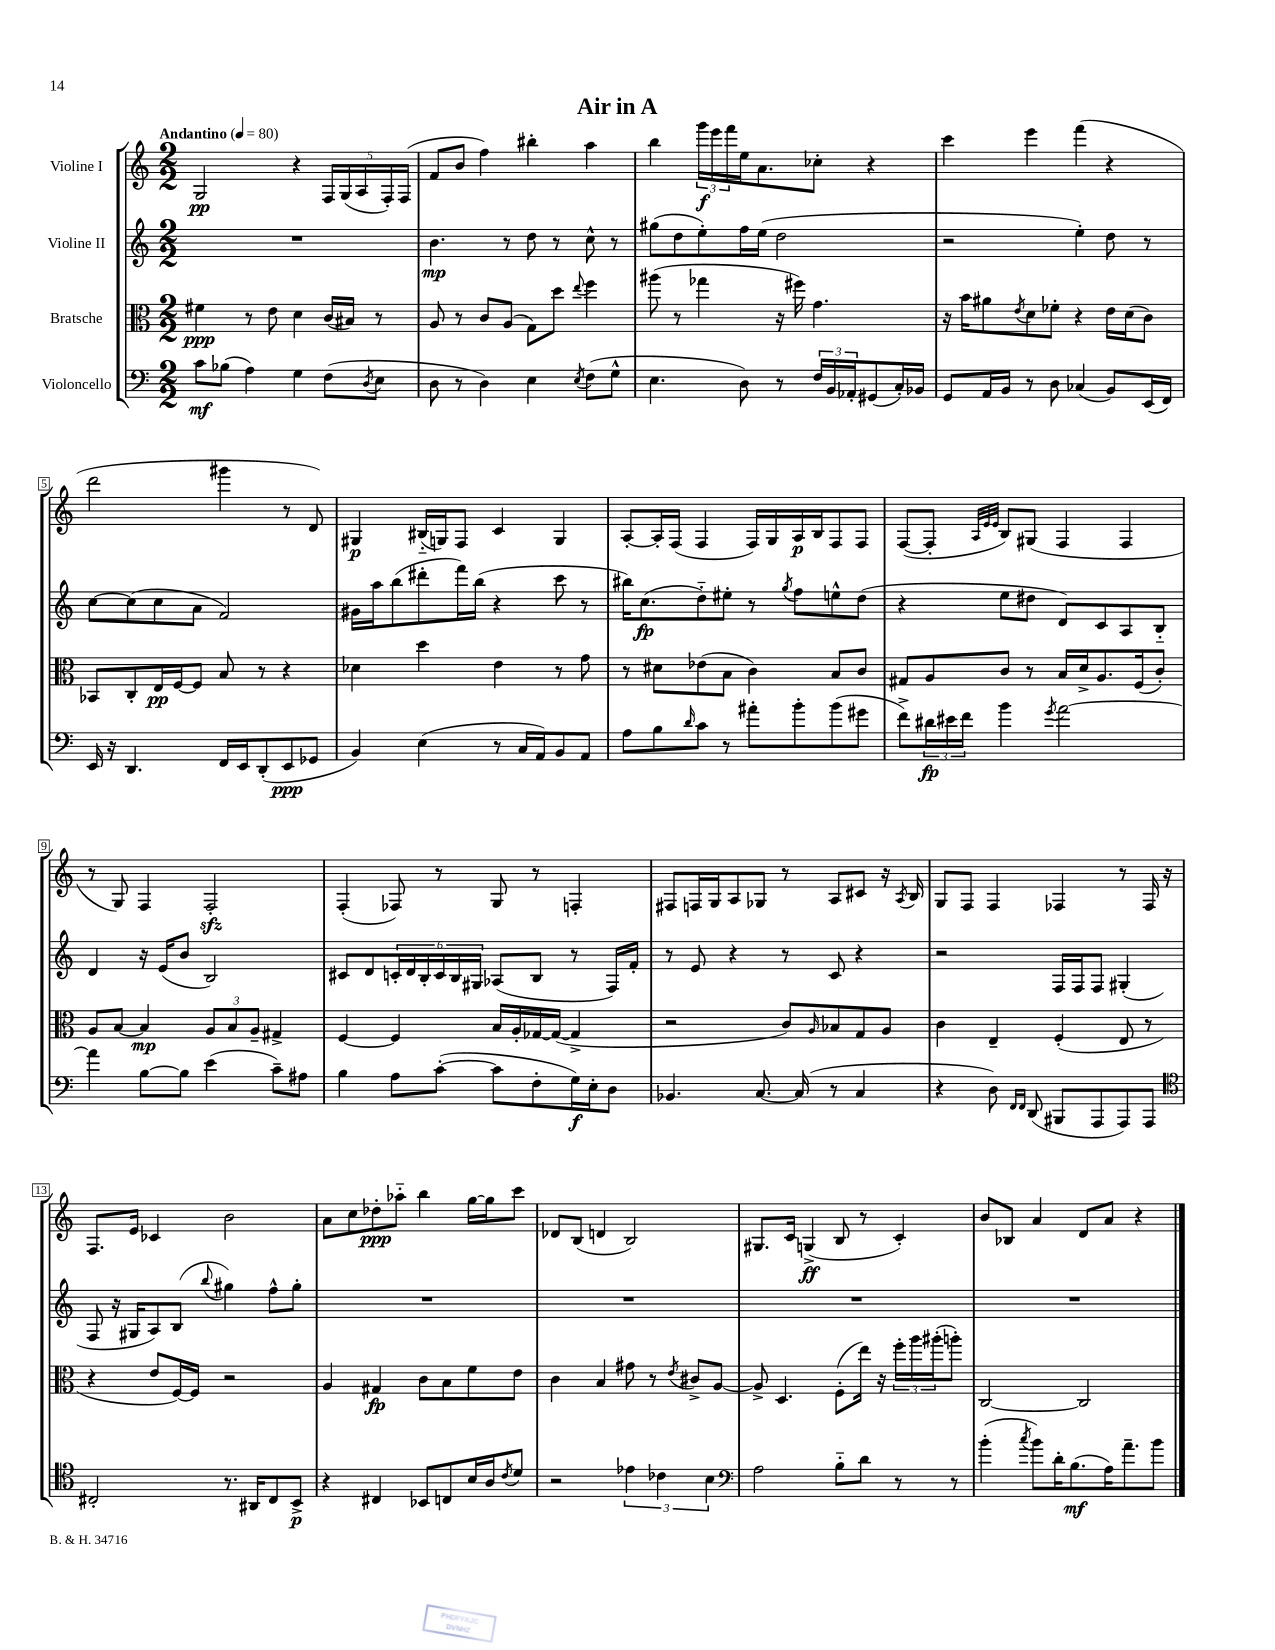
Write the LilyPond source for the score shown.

\header { title = "Air in A" }
<<
\new StaffGroup <<
\new Staff = "s0" \with { instrumentName = "Violine I" } {
    \clef treble \key c \major \numericTimeSignature \time 2/2 \tempo "Andantino" 4 = 80
    g2\pp r4 \tuplet 5/4 { f16 g16( a16 f16-.) f16( } |
    f'8 b'8 f''4) bis''4-. a''4 |
    b''4 \tuplet 3/2 { g'''16\f e'''16 f'''16 } e''16 a'8. ces''8-. r4 |
    c'''4 e'''4 f'''4( r4 |
    d'''2 gis'''4 r8 d'8) |
    gis4\p bis16-_( g16) f8 c'4 g4 |
    a8~-. a16-. f16( f4 f16) g16 a16\p b16 f8 f8 |
    f8~( f8-. \grace { a32 e'32 e'32 } b8) gis8( f4 f4 |
    r8 g8) f4 f2-.\sfz |
    f4-.( fes8) r8 g8 r8 f4-. |
    fis8 f16 g16 a8 ges8 r8 a8 cis'8 r16 \acciaccatura { a8 } b16 |
    g8 f8 f4 fes4 r8 fes16 r16 |
    f8. e'16 ces'4 b'2 |
    a'8 c''8 des''8-.\ppp aes''8-_ b''4 g''16~ g''16 c'''8 |
    des'8 b8( d'4 b2) |
    gis8. c'16 g4->\ff( b8 r8 c'4-.) |
    b'8 bes8 a'4 d'8 a'8 r4 \bar "|." |
}
\new Staff = "s1" \with { instrumentName = "Violine II" } {
    \clef treble \key c \major \numericTimeSignature \time 2/2
    R1 |
    b'4.\mp r8 d''8 r8 c''8-^ r8 |
    gis''8( d''8 e''8-.) f''16 e''16( d''2 |
    r2 e''4-.) d''8 r8 |
    c''8~ c''8( c''8 a'8 f'2) |
    gis'16 a''16 b''8( dis'''8-. f'''16) b''16( r4 c'''8 r8 |
    bis''16) c''8.\fp( d''8-_) eis''8-. r8 \acciaccatura { g''8 } f''8 e''8-^ d''8( |
    r4 e''8 dis''8 d'8) c'8 a8 b8-_ |
    d'4 r16 e'16( b'8 b2) |
    cis'8 d'8 \tuplet 6/4 { c'16-. d'16 b16-. c'16 b16 gis16 } aes8( b8 r8 f16) f'16-. |
    r8 e'8 r4 r8 c'8 r4 |
    r2 f16 f16 f8 gis4-.( |
    f8 r16 gis16 a8) b8( \appoggiatura { b''8 } gis''4) f''8-^ gis''8-. |
    R1 |
    R1 |
    R1 |
    R1 \bar "|." |
}
\new Staff = "s2" \with { instrumentName = "Bratsche" } {
    \clef alto \key c \major \numericTimeSignature \time 2/2
    fis'4\ppp r8 e'8 d'4 c'16( bis16) r8 |
    a8 r8 c'8 a8( g8) d''8 \appoggiatura { e''8 } f''4 |
    ais''8( r8 ges''4 r16 fis''16) g'4. |
    r16 b'16 ais'8 \acciaccatura { e'8 } d'8 fes'8-. r4 e'16 d'16( c'8) |
    bes,8 c8-. e16\pp f16~ f8 b8 r8 r4 |
    des'4 d''4 e'4 r8 g'8 |
    r8 dis'8 ees'8( b8 c'4) b8 c'8 |
    gis8 a8 c'8 r8 b16 d'16-> a8. f16( c'8-.) |
    a8 b8~ b4\mp \tuplet 3/2 { a8 b8 a8-- } gis4-> |
    f4~ f4 b16 a16-. ges16~ ges16~( ges4-> |
    r2 c'8) \grace { a16 } bes8 g8 a8 |
    c'4 e4-- f4-.( e8 r8 |
    r4 e'8 f16~) f16 r2 |
    a4 gis4\fp c'8 b8 f'8 e'8 |
    c'4 b4 gis'8 r8 \acciaccatura { e'8 } cis'8-> a8~ |
    a8-> d4. f8-.( e''16) r16 \tuplet 3/2 { f''16-. a''16 ais''16-.( } a''8-.) |
    c2~ c2 \bar "|." |
}
\new Staff = "s3" \with { instrumentName = "Violoncello" } {
    \clef bass \key c \major \numericTimeSignature \time 2/2
    c'8\mf bes8( a4) g4 f8( \acciaccatura { d8 } e8 |
    d8 r8 d4) e4 \acciaccatura { e8 } f8( g8-^ |
    e4. d8) r8 \tuplet 3/2 { f16 b,16 aes,16-. } gis,8( c16-.) bes,16 |
    g,8 a,16 b,16 r8 d8 ces4( b,8) e,16( f,16) |
    e,16 r16 d,4. f,16 e,16 d,8-.( e,8\ppp ges,8 |
    b,4) e4( r8 c16 a,16) b,8 a,8 |
    a8 b8 \grace { d'16 } c'8 r8 ais'8-. b'8-. b'8( gis'8 |
    f'8->) \tuplet 3/2 { dis'16\fp eis'16 f'16 } b'4 \acciaccatura { g'8 } a'2~ |
    a'4 b8~ b8 e'4( c'8--) ais8 |
    b4 a8 c'8~-.( c'8 f8-. g16\f) e16-. d8 |
    bes,4. c8.~ c16( r8 c4 |
    r4 d8) \grace { f,16 f,16 } d,8( bis,,8 a,,8 a,,8) a,,8 |
    \clef tenor cis2-. r8. ais,16 cis8 b,8->\p |
    r4 cis4 bes,8 c8 b16 a16 \acciaccatura { c'8 } d'8 |
    r2 \tuplet 3/2 { ees'4 ces'4 b4 } |
    \clef bass a2 b8-_ d'8 r8 r8 |
    b'4-.( \acciaccatura { c''8 } b'8) d'16-. b8.\mf( a16) a'8.-- b'8 \bar "|." |
}
>>
>>
\layout { \context { \Score \override BarNumber.stencil = #(make-stencil-boxer 0.1 0.3 ly:text-interface::print) } }
